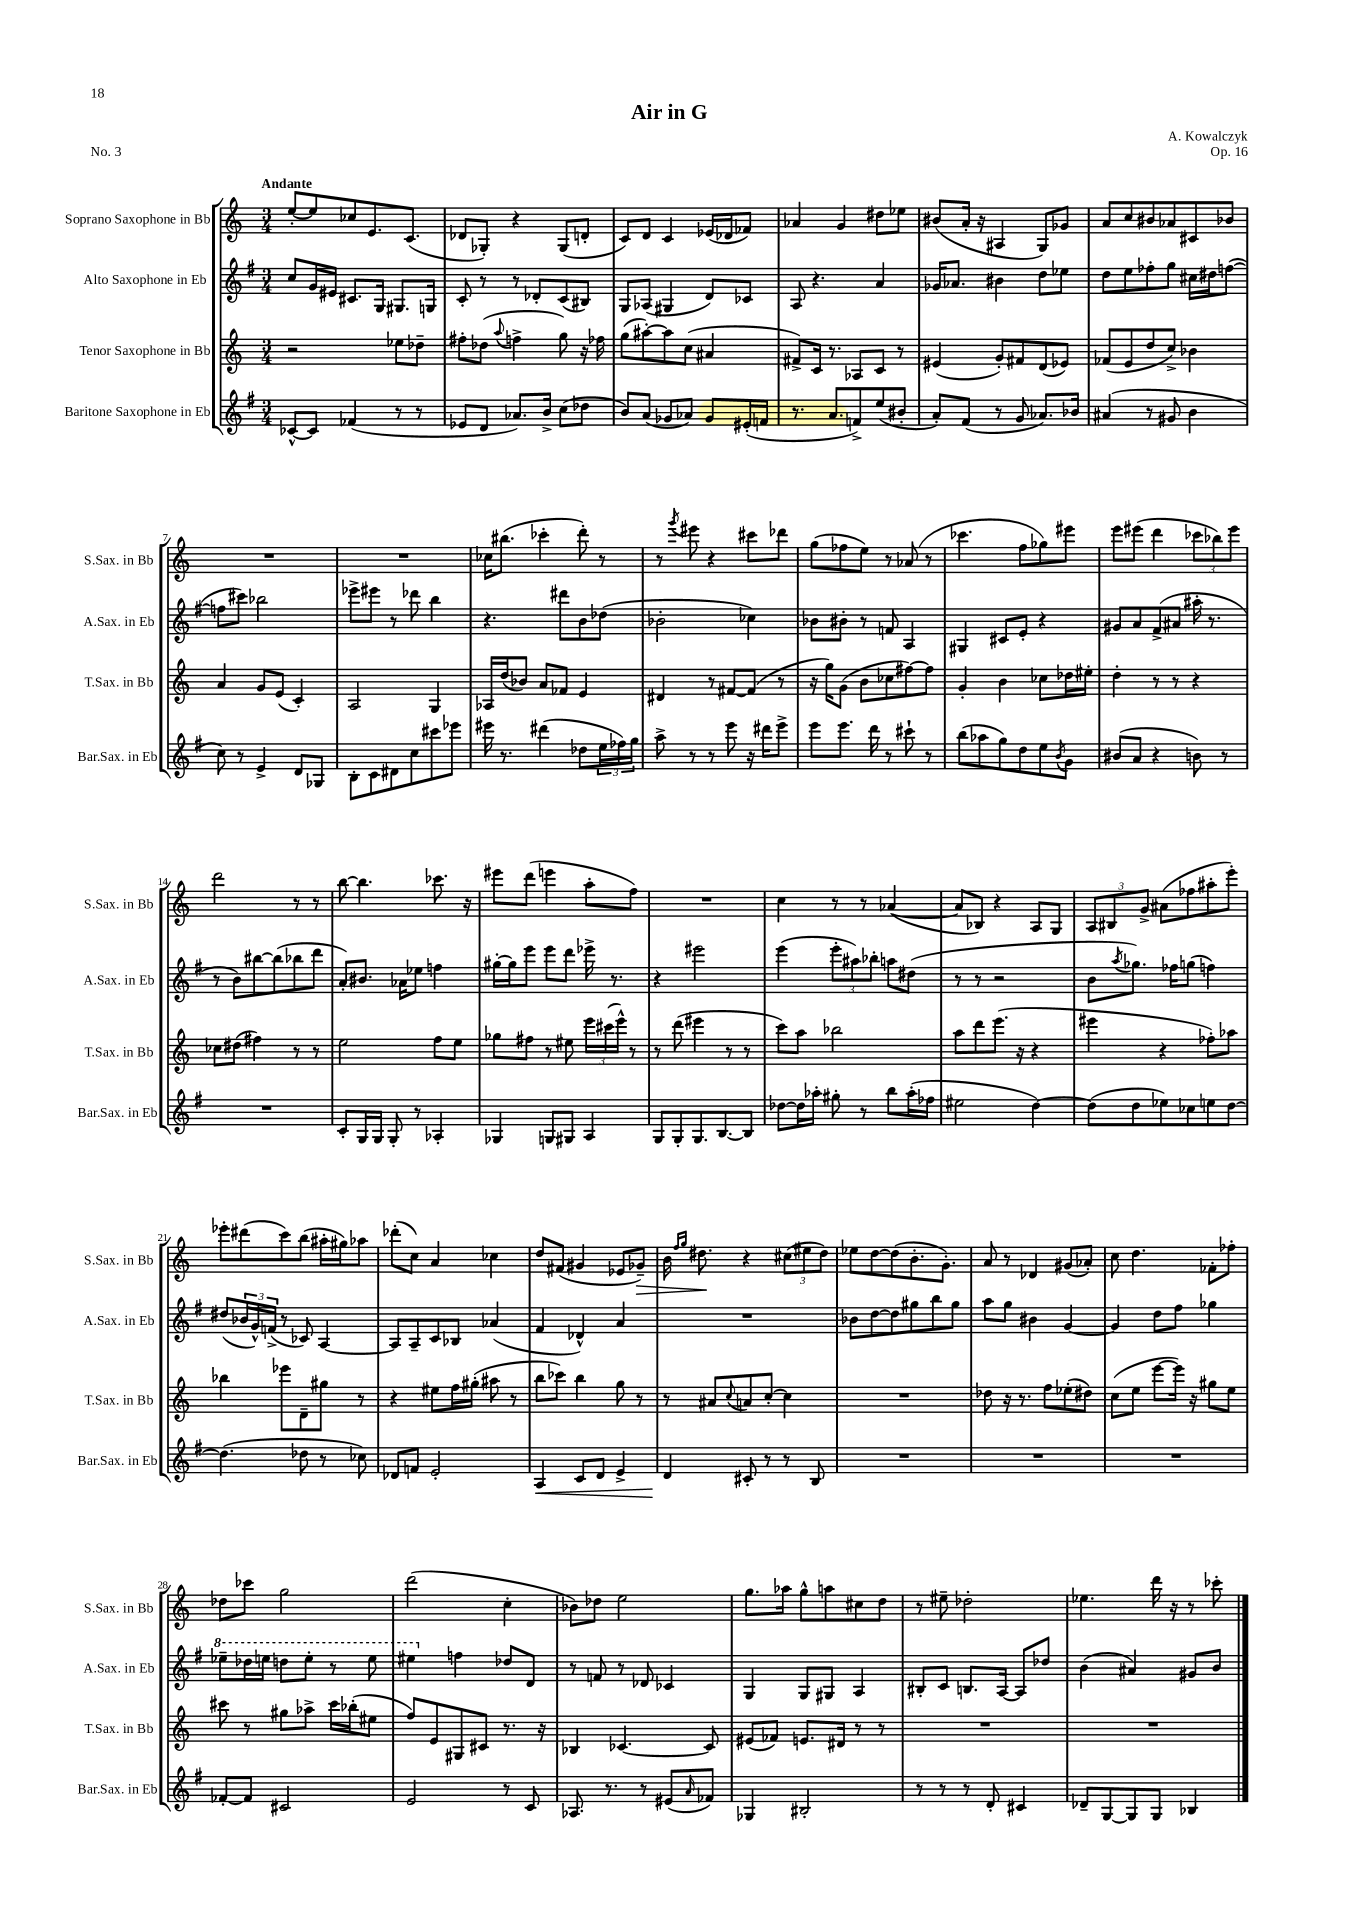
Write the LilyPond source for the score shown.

\header { title = "Air in G" composer = "A. Kowalczyk" opus = "Op. 16" piece = "No. 3" }
<<
\new StaffGroup <<
\new Staff = "s0" \with { instrumentName = "Soprano Saxophone in Bb" shortInstrumentName = "S.Sax. in Bb" } {
    \clef treble \key c \major \numericTimeSignature \time 3/4 \tempo "Andante"
    e''8~-. e''8 ces''8 e'8. c'8.( |
    des'8 ges8-.) r4 ges8( d'8-. |
    c'8) d'8 c'4 ees'16( des'16 fes'8) |
    aes'4 g'4 dis''8 ees''8 |
    bis'8( a'16-. r16 ais4 g8) ges'8 |
    a'8 c''8 bis'8 aes'8 cis'8 bes'8 |
    R2. |
    R2. |
    ces''16 bis''8.( ces'''4-. d'''8-.) r8 |
    r8 \acciaccatura { g'''8 } eis'''8 r4 cis'''8 des'''8 |
    g''8( fes''8 e''8) r8 aes'8( r8 |
    ces'''4. f''8 ges''8) eis'''8 |
    e'''8 eis'''8( d'''4 \tuplet 3/2 { ces'''8 bes''8) eis'''8 } |
    d'''2 r8 r8 |
    b''8~ b''4. ces'''8. r16 |
    eis'''8 d'''8( e'''4 a''8-. f''8) |
    R2. |
    c''4 r8 r8 aes'4~( |
    aes'8 bes8) r4 a8 g8 |
    \tuplet 3/2 { a8 bis8 g'8-> } ais'8( fes''8 ais''8-. e'''8-.) |
    ees'''8-. dis'''8( c'''8) b''8( ais''16-. gis''16) aes''8 |
    des'''8-.( c''8) a'4 ces''4 |
    d''8 fis'8( gis'4 ees'8 ges'8--\>) |
    b'16 \grace { f''16 g''16 } dis''8.\! r4 \tuplet 3/2 { cis''8( eis''8 dis''8) } |
    ees''8 d''8~ d''8( b'8.-. g'8.-.) |
    a'8 r8 des'4 gis'8( aes'8-.) |
    c''8 d''4. fes'8-. fes''8-. |
    des''8 ces'''8 g''2 |
    d'''2( c''4-. |
    bes'8) des''8 e''2 |
    g''8. aes''16 g''8-^ a''8 cis''8 d''8 |
    r8 eis''8-- des''2-. |
    ees''4. d'''16 r16 r8 ces'''8-. \bar "|." |
}
\new Staff = "s1" \with { instrumentName = "Alto Saxophone in Eb" shortInstrumentName = "A.Sax. in Eb" } {
    \clef treble \key g \major \numericTimeSignature \time 3/4
    c''8 g'16 eis'16 cis'8. g16 gis8. g16 |
    c'8-. r8 r8 des'8-. c'8( bis8) |
    g8 aes8( gis4 d'8) ces'8 |
    a8 r4. a'4 |
    ges'16 aes'8. bis'4 d''8 ees''8 |
    d''8 e''8 fes''8-. g''8 cis''16 dis''16 f''8~( |
    f''8 cis'''8) bes''2 |
    ees'''8-> eis'''8 r8 des'''8 b''4 |
    r4. dis'''8 b'8 des''8( |
    bes'2-. ces''4) |
    bes'8 bis'8-. r8 f'8 a4 |
    gis4 cis'8 e'8-. r4 |
    gis'8 a'8 fis'8->( ais'8 ais''16-. r8. |
    r8 b'8) bis''8~ bis''8( bes''8 d'''8 |
    a'8-.) bis'8. aes'16 ees''8 f''4 |
    gis''16~-. gis''16 e'''8 e'''8 d'''8 ees'''16-> r8. |
    r4 eis'''2 |
    e'''4( \tuplet 3/2 { e'''8-. ais''8) bes''8-. } a''8 dis''8( |
    r8 r8 r2 |
    b'8 \acciaccatura { a''8 } ges''8.) fes''16 g''8( f''4) |
    dis''8( \tuplet 3/2 { bes'16 g'16-^) f'16->( } r8 ces'8) a4~ |
    a8 a8-- c'8 bes8 aes'4( |
    fis'4 des'4-^) a'4 |
    R2. |
    bes'8 d''8~ d''8 gis''8 b''8 gis''8 |
    a''8 g''8 bis'4 g'4~ |
    g'4 d''8 fis''8 ges''4 |
    \ottava #1 ees'''8-- des'''16 e'''16 d'''8 e'''8-. r8 e'''8 |
    eis'''4 \ottava #0 f''4 des''8 d'8 |
    r8 f'8 r8 des'8 ces'4 |
    g4 g8 gis8 a4 |
    bis8-. c'8 b8. a16~ a8 des''8 |
    b'4( ais'4) gis'8 b'8 \bar "|." |
}
\new Staff = "s2" \with { instrumentName = "Tenor Saxophone in Bb" shortInstrumentName = "T.Sax. in Bb" } {
    \clef treble \key c \major \numericTimeSignature \time 3/4
    r2 ees''8 des''8-- |
    fis''8-. des''8( \appoggiatura { a''8 } f''4-> g''8) r16 fes''16 |
    g''8( ais''8~-.) ais''8 c''8( ais'4 |
    fis'8->) c'16 r8. aes8 c'8 r8 |
    eis'4( g'8-.) fis'8 d'8( ees'8) |
    fes'8( e'8 d''8 c''8->) bes'4 |
    a'4 g'8 e'8( c'4-.) |
    a2 g4 |
    aes16 d''16( bes'8) a'8 fes'8 e'4 |
    dis'4 r8 fis'8~ fis'8( r8 |
    r16 g''16) g'8( b'8 ces''8 fis''8~) fis''8 |
    g'4-. b'4 ces''8 des''16 eis''16-. |
    d''4-. r8 r8 r4 |
    ces''8 dis''8( fis''4) r8 r8 |
    e''2 f''8 e''8 |
    ges''8 fis''8 r8 eis''8 \tuplet 3/2 { e'''16 cis'''16( e'''16-^) } r8 |
    r8 d'''8( eis'''4 r8 r8 |
    c'''8) a''8 bes''2 |
    a''8 d'''8 e'''8.( r16 r4 |
    eis'''4 r4 fes''8-.) aes''8 |
    bes''4 ees'''8 d'8-- gis''8 r8 |
    r4 eis''8 f''16 gis''16-.( ais''8 r8 |
    b''8 ces'''8) b''4 g''8 r8 |
    r8 ais'8 \appoggiatura { c''8 } a'8 c''8~-. c''4 |
    R2. |
    des''8 r16 r8. f''8 ees''8-.( dis''8) |
    c''8( e''8 e'''8~ e'''16) r16 gis''8 e''8 |
    cis'''8 r8 gis''8 aes''8-> cis'''16 bes''16-.( eis''8 |
    f''8) e'8 gis8 cis'8 r8. r16 |
    bes4 ces'4.~ ces'8 |
    eis'8( fes'8) e'8. dis'16 r8 r8 |
    R2. |
    R2. \bar "|." |
}
\new Staff = "s3" \with { instrumentName = "Baritone Saxophone in Eb" shortInstrumentName = "Bar.Sax. in Eb" } {
    \clef treble \key g \major \numericTimeSignature \time 3/4
    ces'8~-^ ces'8 fes'4( r8 r8 |
    ees'8 d'8 aes'8.) b'16-> c''8( des''8 |
    b'8) a'8( ges'8 aes'8) ges'8 eis'16-.( f'16 |
    r8. a'8. f'8->) e''8( bis'8-. |
    a'8-.) fis'8( r8 g'8 aes'8.) bes'16 |
    ais'4( r8 gis'8 b'4 |
    c''8) r8 e'4-> d'8 ges8 |
    b8-. c'8 dis'8 c''8 cis'''8 ees'''8 |
    eis'''16 r8. dis'''4( des''8 \tuplet 3/2 { e''16 fes''16) g''16 } |
    a''8-> r8 r8 e'''8 r16 dis'''16 e'''8-> |
    e'''8 e'''8. d'''16 r8 cis'''8-! r8 |
    b''8( aes''8 g''8) d''8 e''8 \acciaccatura { b'8 } g'8 |
    bis'8( a'8 r4 b'8) r8 |
    R2. |
    c'8-. g16 g16 g8-. r8 aes4-. |
    ges4 g8 gis8 a4 |
    g8 g8-. g8. b8.~ b8 |
    des''8~ des''16 aes''16-. gis''8-. r8 b''8 aes''16-.( fes''16 |
    eis''2 d''4~) |
    d''8( d''8 ees''8) ces''8 e''8 d''8~ |
    d''4.( des''8 r8 ces''8) |
    des'8 f'8 e'2-. |
    a4\< c'8 d'8 e'4-> |
    d'4\! cis'8-. r8 r8 b8 |
    R2. |
    R2. |
    R2. |
    fes'8~-. fes'8 cis'2 |
    e'2 r8 c'8 |
    aes8. r8. r8 eis'8( \grace { a'16 } fes'8) |
    ges4 bis2-. |
    r8 r8 r8 d'8-. cis'4 |
    des'8-- g8~ g8 g8 bes4 \bar "|." |
}
>>
>>
